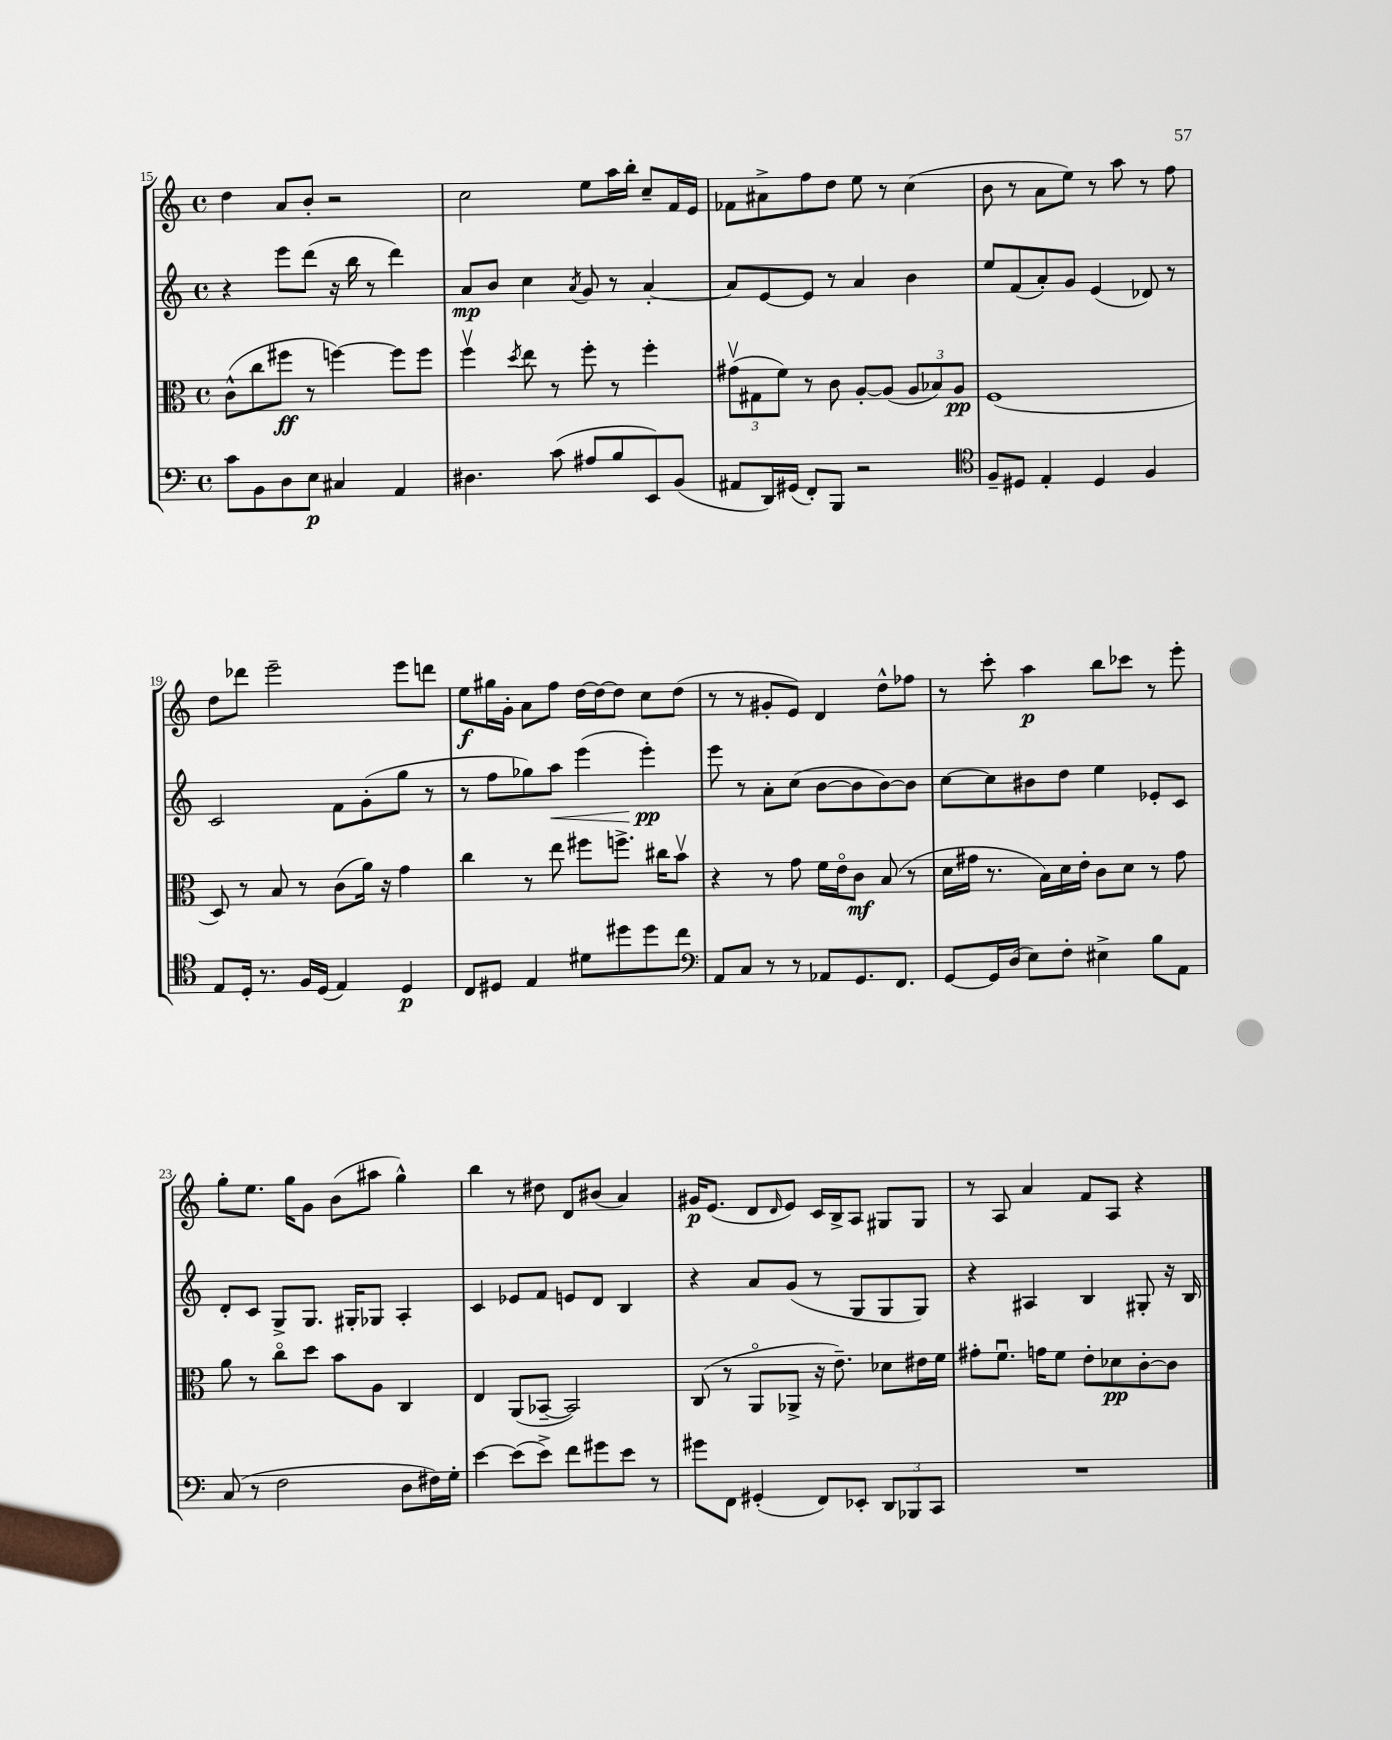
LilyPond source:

<<
\new StaffGroup <<
\new Staff = "s0" {
    \clef treble \key c \major \defaultTimeSignature \time 4/4
    d''4 a'8 b'8-. r2 |
    c''2 e''8 a''16 b''16-. c''8-- f'16 e'16 |
    fes'8 ais'8-> f''8 d''8 e''8 r8 c''4( |
    b'8 r8 a'8 e''8) r8 a''8 r8 f''8 |
    d''8 des'''8 e'''2-- e'''8 d'''8 |
    e''8\f gis''16 g'16-. a'8 f''8 d''16~ d''16~ d''8 c''8 d''8( |
    r8 r8 gis'8-. e'8) d'4 d''8-^ fes''8 |
    r8 c'''8-. a''4\p b''8 ces'''8 r8 e'''8-. |
    g''8-. e''8. g''16 g'8 b'8( ais''8 g''4-^) |
    b''4 r8 dis''8 d'8 bis'8( a'4) |
    gis'16\p e'8.( d'8 \grace { d'16 } e'8) c'16 b16-> a8 gis8 gis8 |
    r8 a8 a'4 f'8 a8 r4 \bar "|." |
}
\new Staff = "s1" {
    \clef treble \key c \major \defaultTimeSignature \time 4/4
    r4 e'''8 d'''8( r16 b''16 r8 d'''4) |
    a'8\mp b'8 c''4 \acciaccatura { a'8 } g'8 r8 a'4~-. |
    a'8 e'8~ e'8 r8 a'4 b'4 |
    e''8 f'8( a'8-.) g'8 e'4( des'8) r8 |
    c'2 f'8 g'8-.( g''8 r8 |
    r8 f''8 ges''8) a''8\< e'''4( e'''4-.\pp\!) |
    e'''8 r8 a'8-. c''8( b'8~ b'8 b'8~) b'8 |
    c''8~ c''8 bis'8 d''8 e''4 ees'8-. c'8 |
    d'8-. c'8 g8-> g8. gis16-. ges8 a4-. |
    c'4 ees'8 f'8 e'8 d'8 b4 |
    r4 a'8 g'8( r8 g8 g8 g8) |
    r4 ais4 b4 gis8-. r16 b16 \bar "|." |
}
\new Staff = "s2" {
    \clef alto \key c \major \defaultTimeSignature \time 4/4
    c'8-^( c''8 fis''8\ff r8 f''4~) f''8 f''8 |
    f''4\upbow \acciaccatura { d''8 } e''8 r8 f''8-. r8 f''4-. |
    \tuplet 3/2 { gis'8\upbow( gis8 f'8) } r8 c'8 a8~-. a8( \tuplet 3/2 { a8 bes8) a8\pp } |
    f1( |
    d8) r8 b8 r8 c'8( a'16) r16 g'4 |
    c''4 r8 e''8 fis''8 f''8.-> cis''16 b'8\upbow |
    r4 r8 g'8 f'16 e'16\flageolet c'8\mf b8( r8 |
    d'16 gis'16 r8. b16) d'16 e'16-. c'8 d'8 r8 gis'8 |
    a'8 r8 c''8\flageolet d''8 b'8 a8 c4 |
    e4 a,8( bes,8~-- bes,2) |
    c8( r8 a,8\flageolet aes,8-> r16 e'8.--) des'8 eis'16 f'16 |
    gis'8-. f'8.\downbow g'16 f'8 e'8-. des'8\pp c'8~-. c'8 \bar "|." |
}
\new Staff = "s3" {
    \clef bass \key c \major \defaultTimeSignature \time 4/4
    c'8 b,8 d8 e8\p cis4 a,4 |
    dis4. c'8( ais8 b8 e,8) b,8( |
    ais,8 d,16) gis,16( f,8-.) b,,8 r2 |
    \clef tenor f8-- dis8 e4-. dis4 f4 |
    e8 d16-. r8. f16 d16( e4) d4\p |
    c8 dis8 e4 dis'8 dis''8 dis''8 c''8 |
    \clef bass a,8 c8 r8 r8 aes,8 g,8. f,8. |
    g,8~ g,16 d16( e8) f8-. eis4-> b8 a,8 |
    c8( r8 f2 d8 fis16) g16-. |
    e'4~ e'8( e'8->) f'8 gis'8 e'8 r8 |
    gis'8 f,8 gis,4-.( f,8) ees,8-. \tuplet 3/2 { d,8 bes,,8 c,8 } |
    R1 \bar "|." |
}
>>
>>
\layout { \context { \Score currentBarNumber = #15 } }
